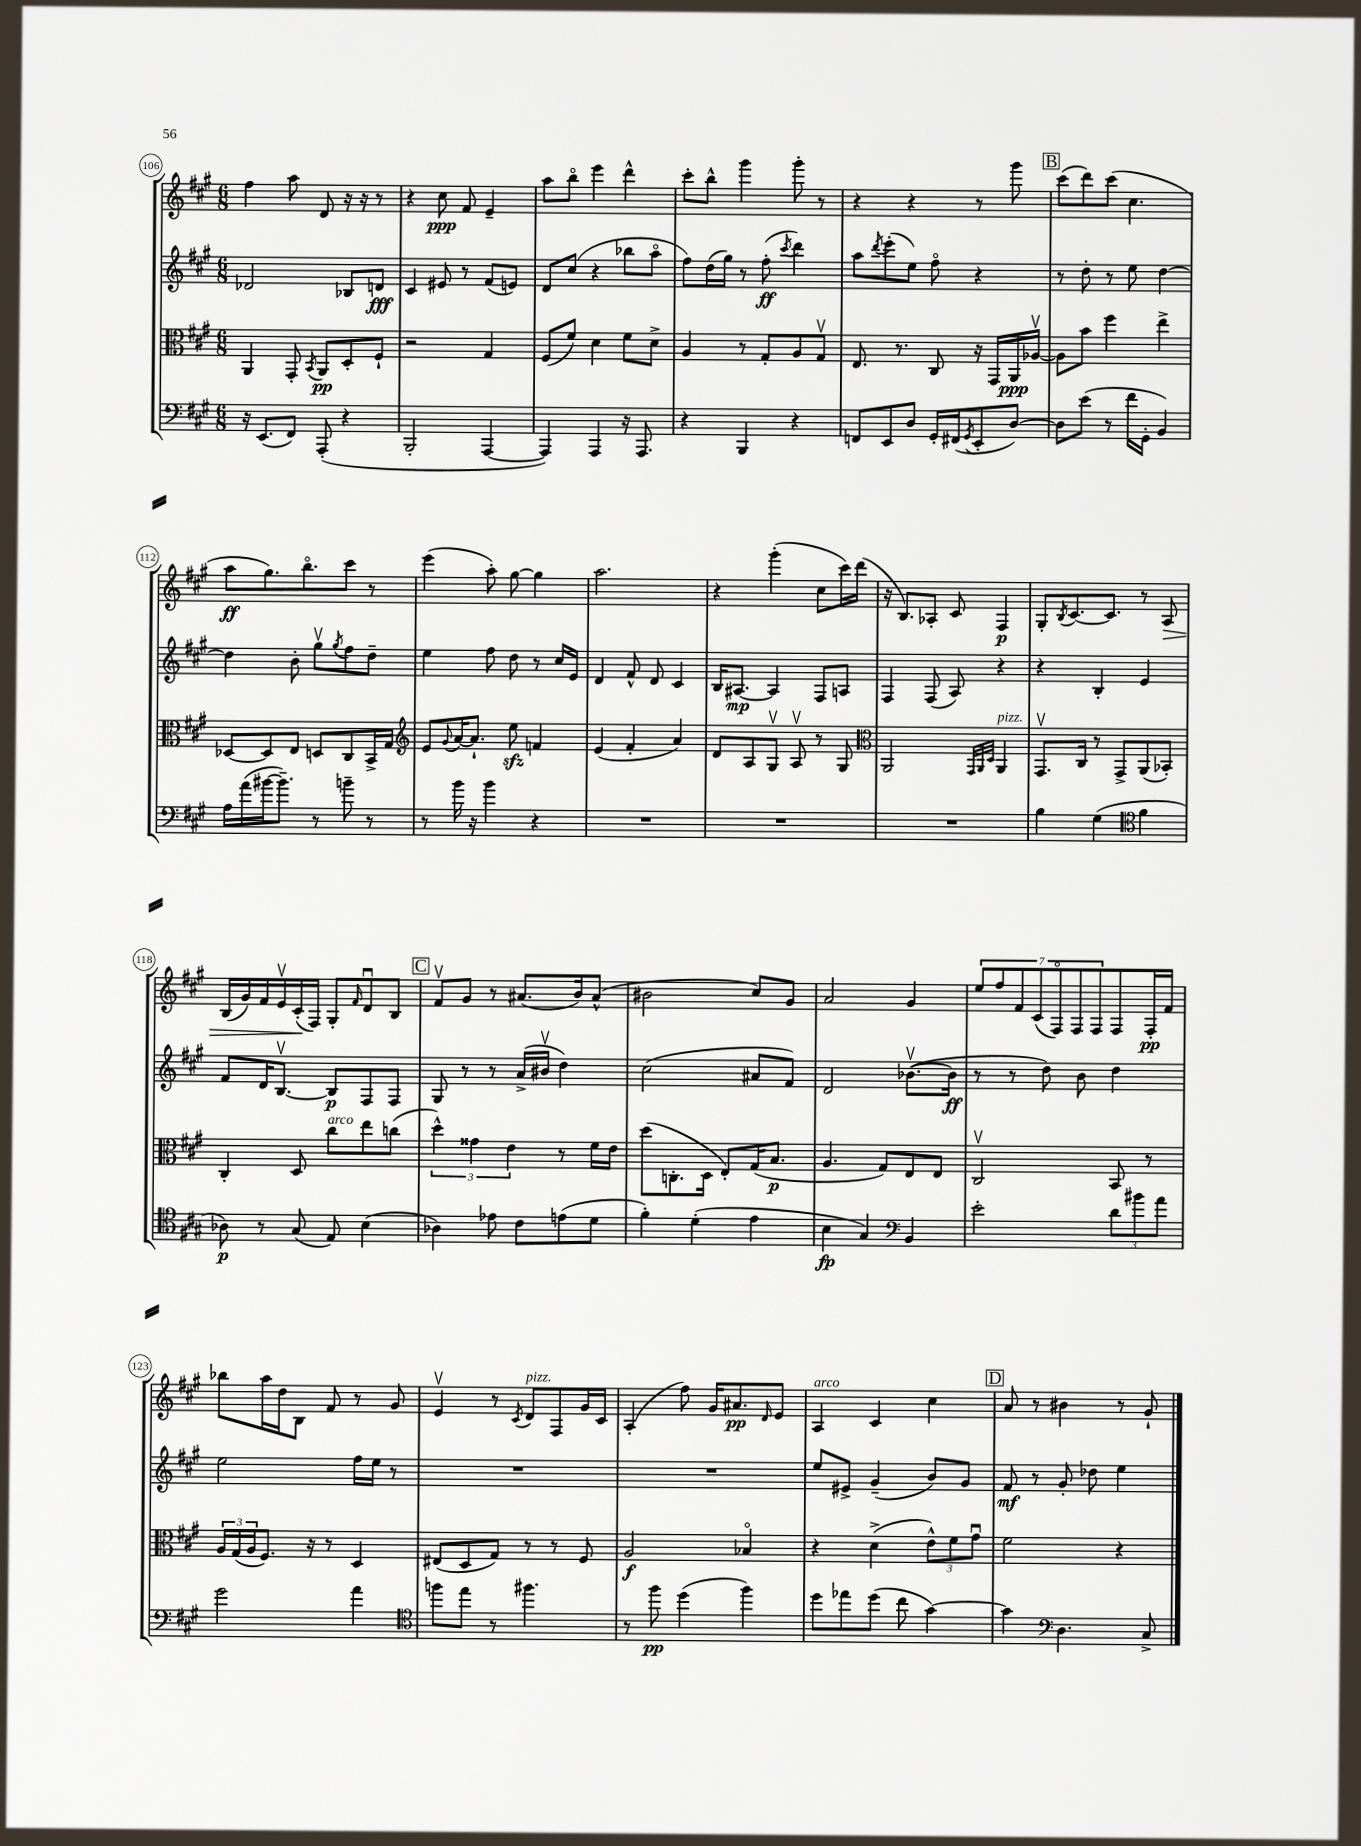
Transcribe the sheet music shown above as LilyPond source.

<<
\new StaffGroup <<
\new Staff = "s0" {
    \clef treble \key a \major \numericTimeSignature \time 6/8
    fis''4 a''8 d'8 r16 r16 r8 |
    r4 cis''8\ppp fis'8 e'4-- |
    a''8 b''8\flageolet e'''4 d'''4-^ |
    cis'''8-. b''8-^ gis'''4 gis'''8-. r8 |
    r4 r4 r8 gis'''8 |
    \mark \markup { \box "B" } cis'''8( d'''8) cis'''8( cis''4. |
    a''8\ff gis''8.) b''8.\flageolet cis'''8 r8 |
    e'''4( a''8-.) gis''8~ gis''4 |
    a''2. |
    r4 gis'''4-.( cis''8 cis'''16) d'''16( |
    r16 b8.) aes8-. cis'8 fis4\p |
    gis8-. \acciaccatura { b8 } cis'8.~ cis'8. r8 a8\> |
    b16( gis'16) fis'16 e'16\upbow cis'16-.\!( fis16) gis8-. \grace { fis'16 } d'8\downbow b8 |
    \mark \markup { \box "C" } fis'8\upbow gis'8 r8 ais'8.( b'16) ais'8-^( |
    bis'2 cis''8) gis'8 |
    a'2 gis'4 |
    \tuplet 7/4 { e''8 fis''8 fis'8 cis'8( fis8\flageolet) fis8 fis8 } fis8 fis16-.\pp fis'16 |
    bes''8 a''16 d''16 b8 fis'8 r8 gis'8 |
    e'4\upbow r8 \acciaccatura { cis'8 } d'8^\markup { \italic "pizz." } fis8 gis'16 cis'16 |
    a4-.( fis''8) gis'16 ais'8.\pp \grace { d'16 } e'8 |
    a4^\markup { \italic "arco" } cis'4 cis''4 |
    \mark \markup { \box "D" } a'8 r8 bis'4 r8 gis'8-! \bar "|." |
}
\new Staff = "s1" {
    \clef treble \key a \major \numericTimeSignature \time 6/8
    des'2 bes8 d'8\fff |
    cis'4 eis'8 r8 fis'8( e'8) |
    d'8 cis''8( r4 bes''8 a''8\flageolet |
    fis''8) d''16( gis''16) r8 fis''8-.\ff( \acciaccatura { cis'''8 } d'''4) |
    a''8 \acciaccatura { d'''8 } e'''8-.( e''8) fis''8\flageolet r4 |
    \mark \markup { \box "B" } r8 d''8-. r8 e''8 d''4~ |
    d''4 b'8-. gis''8\upbow \acciaccatura { gis''8 } fis''8 d''8-- |
    e''4 fis''8 d''8 r8 cis''16 e'16 |
    d'4 fis'8-^ d'8 cis'4 |
    b16 ais8.~\mp ais4 fis8 a8 |
    fis4 fis8( a8) r4 |
    r4 b4-. e'4 |
    fis'8 d'16 b8.~\upbow b8\p fis8 fis8 |
    \mark \markup { \box "C" } gis8 r8 r8 a'16->( bis'16\upbow d''4) |
    cis''2( ais'8 fis'8) |
    d'2 bes'8.~\upbow( bes'16\ff |
    r8 r8 d''8) b'8 d''4 |
    e''2 fis''16 e''16 r8 |
    R2. |
    R2. |
    e''8 eis'8-> gis'4--( b'8) gis'8 |
    \mark \markup { \box "D" } fis'8\mf r8 gis'8-. des''8 e''4 \bar "|." |
}
\new Staff = "s2" {
    \clef alto \key a \major \numericTimeSignature \time 6/8
    a,4 gis,8-. \acciaccatura { b,8 } a,8\pp d8-. fis8-! |
    r2 gis4 |
    fis8( fis'8) d'4 fis'8 d'8-> |
    a4 r8 gis8-. a8 gis8\upbow |
    e8. r8. cis8 r16 gis,16 a,16\ppp aes16~\upbow |
    \mark \markup { \box "B" } aes8 b'8 fis''4 e''4-> |
    des8~ des8 e8 d8 cis8 b,16-> gis16 |
    \clef treble e'8 \appoggiatura { gis'8 } a'16~ a'8.-! e''8\sfz f'4 |
    e'4( fis'4-. a'4) |
    d'8 a8 gis8\upbow a8\upbow r8 gis8 |
    \clef alto a,2 \grace { gis,32 a,32 d32 } a,4^\markup { \italic "pizz." } |
    gis,8.\upbow cis16 r8 gis,8-> a,8( bes,8-.) |
    cis4-. d8 cis''8^\markup { \italic "arco" } e''8 c''8( |
    \mark \markup { \box "C" } \tuplet 3/2 { d''4-^) gisis'4 e'4 } r8 fis'16 e'16 |
    d''8( c8.-. d16 e8-.) gis16( b8.\p |
    a4. gis8) e8 e8 |
    cis2\upbow b,8 r8 |
    \tuplet 3/2 { a16 gis16( a16 } fis8.) r16 r8 d4 |
    eis8( d8 gis8) r8 r8 fis8 |
    a2\f bes4\flageolet |
    r4 d'4->( \tuplet 3/2 { e'8-^) fis'8 gis'8\downbow } |
    \mark \markup { \box "D" } fis'2 r4 \bar "|." |
}
\new Staff = "s3" {
    \clef bass \key a \major \numericTimeSignature \time 6/8
    r16 e,8.( fis,8) a,,8-.( r4 |
    b,,2-. a,,4~ |
    a,,4) a,,4 r16 a,,8. |
    r4 b,,4 r4 |
    f,8 e,8 d8 gis,16-. fis,16( \acciaccatura { gis,8 } e,8-. d8~) |
    \mark \markup { \box "B" } d8 e'8( r8 fis'16 gis,16-. b,4) |
    a16 a'16( bis'16~ bis'8.--) r8 b'8-- r8 |
    r8 b'16 r16 b'4 r4 |
    R2. |
    R2. |
    R2. |
    b4 gis4( \clef tenor fis'4 |
    aes8\p) r8 gis8( e8) b4( |
    \mark \markup { \box "C" } aes4) ees'8 cis'8 e'8( d'8 |
    fis'4-.) d'4-.( e'4 |
    b4\fp gis4) \clef bass b,4 |
    e'2-. \tuplet 3/2 { d'8 bis'8 a'8 } |
    gis'2 a'4 |
    \clef tenor f''8 e''8 r8 fis''4. |
    r8 fis''8\pp d''4( fis''4) |
    d''8 ees''8 d''8( cis''8 gis'4~) |
    \mark \markup { \box "D" } gis'4 \clef bass d4. cis8-> \bar "|." |
}
>>
>>
\layout { \context { \Score currentBarNumber = #106 \override BarNumber.stencil = #(make-stencil-circler 0.1 0.3 ly:text-interface::print) } }
